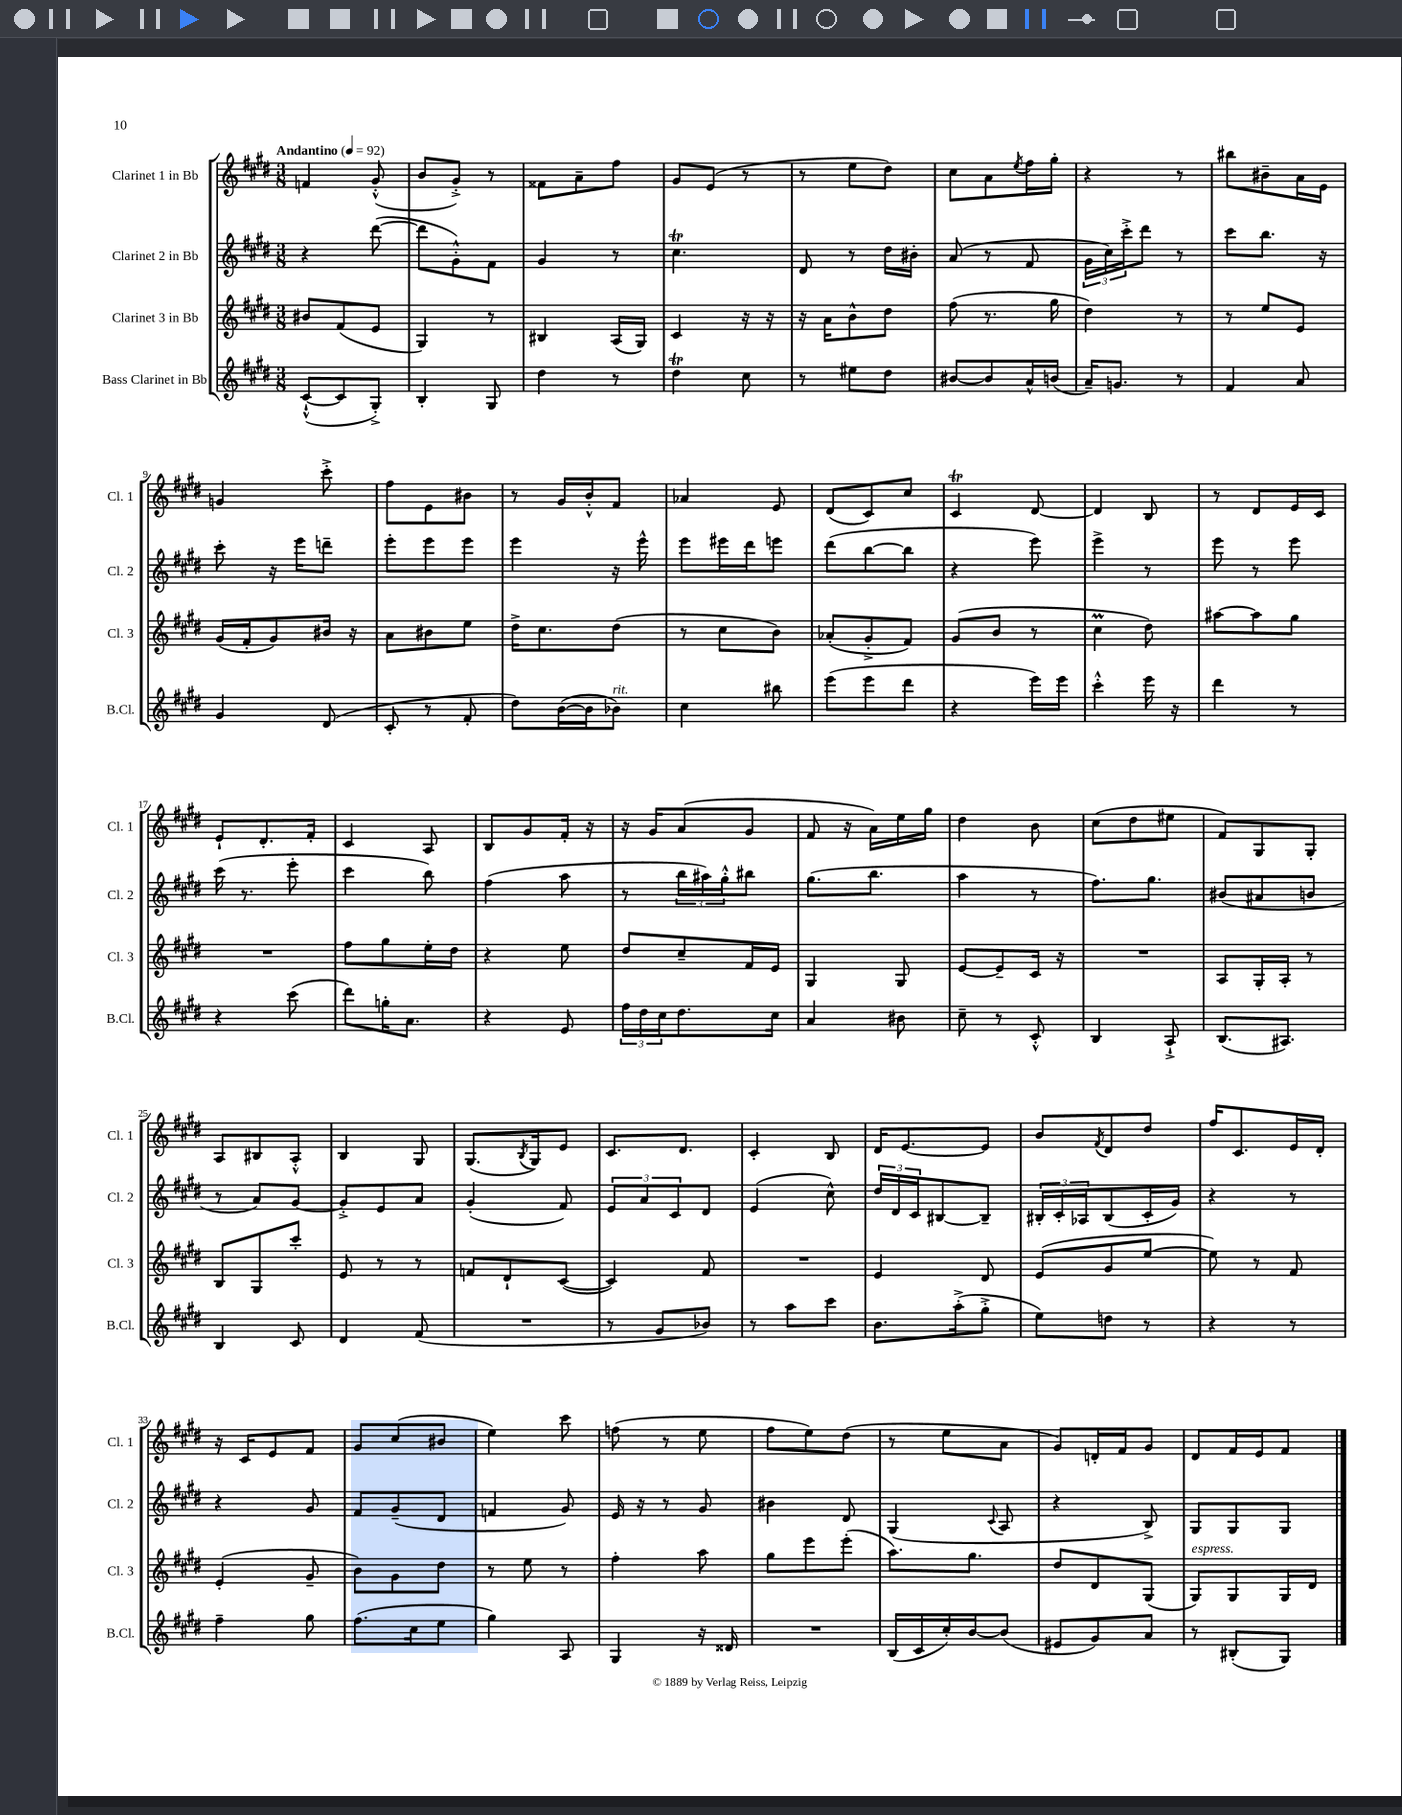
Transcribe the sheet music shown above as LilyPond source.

<<
\new StaffGroup <<
\new Staff = "s0" \with { instrumentName = "Clarinet 1 in Bb" shortInstrumentName = "Cl. 1" } {
    \clef treble \key e \major \numericTimeSignature \time 3/8 \tempo "Andantino" 4 = 92
    f'4 gis'8-.-^( |
    b'8 gis'8-.->) r8 |
    fisis'8 a'8-- fis''8 |
    gis'8 e'8( r8 |
    r8 e''8 dis''8) |
    cis''8 a'8 \acciaccatura { e''8 } fis''16 gis''16-. |
    r4 r8 |
    bis''8 bis'8-- a'16 e'16 |
    g'4 cis'''8-.-> |
    fis''8 e'8 bis'8 |
    r8 gis'16 b'16-.-^ fis'8 |
    aes'4 e'8 |
    dis'8( cis'8) cis''8 |
    cis'4\trill dis'8~ |
    dis'4 b8 |
    r8 dis'8 e'16 cis'16 |
    e'8-! dis'8.-. fis'16-. |
    cis'4 a8 |
    b8 gis'8 fis'16-. r16 |
    r16 gis'16 a'8( gis'8 |
    fis'8 r16 a'16) e''16 gis''16 |
    dis''4 b'8 |
    cis''8( dis''8 eis''8 |
    fis'8) gis8 gis8-. |
    a8 bis8 a8-.-^ |
    b4 gis8 |
    gis8.( \acciaccatura { b8 } gis16) e'8 |
    cis'8. dis'8. |
    cis'4-. b8 |
    dis'16 e'8.~ e'8 |
    b'8 \acciaccatura { fis'8 } dis'8 dis''8 |
    fis''16 cis'8. e'16 dis'16-. |
    r16 cis'16 e'8 fis'8 |
    gis'8 cis''8( bis'8 |
    e''4) cis'''8 |
    f''8( r8 e''8 |
    fis''8 e''8) dis''8( |
    r8 e''8 a'8 |
    gis'8) d'16-. fis'16 gis'8 |
    dis'8 fis'16 e'16 fis'8 \bar "|." |
}
\new Staff = "s1" \with { instrumentName = "Clarinet 2 in Bb" shortInstrumentName = "Cl. 2" } {
    \clef treble \key e \major \numericTimeSignature \time 3/8
    r4 dis'''8~( |
    dis'''8 gis'8-.-^) fis'8 |
    gis'4 r8 |
    cis''4.\trill |
    dis'8 r8 dis''16 bis'16-. |
    a'8( r8 fis'8 |
    \tuplet 3/2 { gis'16 cis''16) cis'''16-.-> } dis'''8 r8 |
    cis'''8 b''8. r16 |
    cis'''8-. r16 e'''16 d'''8-- |
    e'''8-. e'''8 e'''8 |
    e'''4 r16 e'''16-^ |
    e'''8 eis'''16 dis'''16 e'''8 |
    dis'''8( b''8~ b''8 |
    r4 e'''8) |
    e'''4-> r8 |
    e'''8 r8 e'''8 |
    cis'''16( r8. e'''8-. |
    cis'''4 b''8) |
    fis''4( a''8 |
    r8 \tuplet 3/2 { b''16 ais''16) gis''16-.-^ } bis''8 |
    gis''8.( b''8. |
    a''4 r8 |
    fis''8.) gis''8. |
    bis'8( ais'8 b'8 |
    r8 a'8) gis'8~ |
    gis'8-.-> e'8 a'8 |
    gis'4-.( fis'8) |
    \tuplet 3/2 { e'8 a'8 cis'8 } dis'8 |
    e'4( cis''8-^) |
    \tuplet 3/2 { dis''16 dis'16 cis'16 } bis8~ bis8-- |
    \tuplet 3/2 { bis16-. cis'16-. aes16 } bis8( cis'16-. gis'16) |
    r4 r8 |
    r4 gis'8 |
    fis'8 gis'8--( dis'8 |
    f'4 gis'8) |
    e'16 r16 r8 gis'8 |
    bis'4 dis'8 |
    gis4( \appoggiatura { cis'8 } a8 |
    r4 b8->) |
    gis8 gis8 gis8 \bar "|." |
}
\new Staff = "s2" \with { instrumentName = "Clarinet 3 in Bb" shortInstrumentName = "Cl. 3" } {
    \clef treble \key e \major \numericTimeSignature \time 3/8
    bis'8 fis'8( e'8 |
    gis4) r8 |
    bis4 a16( gis16) |
    cis'4 r16 r16 |
    r16 a'16 b'8-^ dis''8 |
    fis''8( r8. gis''16 |
    dis''4) r8 |
    r8 e''8 e'8 |
    gis'16( fis'16-. gis'8) bis'16 r16 |
    a'8 bis'8 e''8 |
    dis''16-> cis''8. dis''8( |
    r8 cis''8 b'8) |
    aes'8-.( gis'8-.-> fis'8) |
    gis'8( b'8 r8 |
    cis''4\prall dis''8) |
    ais''8~ ais''8 gis''8 |
    R4. |
    fis''8 gis''8 e''16-. dis''16 |
    r4 e''8 |
    dis''8 cis''8-- fis'16 e'16 |
    gis4 gis8 |
    e'8~ e'8-- cis'16 r16 |
    R4. |
    a8 gis16-. a16-. r8 |
    b8 gis8 cis'''8-. |
    e'8 r8 r8 |
    f'8 dis'8-! cis'8~( |
    cis'4) fis'8 |
    R4. |
    e'4 dis'8 |
    e'8( gis'8 e''8~ |
    e''8) r8 fis'8 |
    e'4-.( gis'8-- |
    b'8) gis'8 dis''8 |
    r8 e''8 r8 |
    fis''4-. a''8 |
    gis''8 e'''8 e'''8-.( |
    a''8.) gis''8. |
    dis''8 dis'8 gis8( |
    gis8^\markup { \italic "espress." }) gis8 gis16 dis'16 \bar "|." |
}
\new Staff = "s3" \with { instrumentName = "Bass Clarinet in Bb" shortInstrumentName = "B.Cl." } {
    \clef treble \key e \major \numericTimeSignature \time 3/8
    cis'8~-!-^( cis'8 gis8-.->) |
    b4-. gis8 |
    dis''4 r8 |
    dis''4\trill cis''8 |
    r8 eis''8 dis''8 |
    bis'8~ bis'8 a'16-^ b'16( |
    a'16--) g'8. r8 |
    fis'4 a'8 |
    gis'4 dis'8( |
    cis'8-. r8 fis'8-. |
    dis''8) b'16~( b'16 bes'8^\markup { \italic "rit." }) |
    cis''4 bis''8 |
    e'''8( e'''8 dis'''8 |
    r4 e'''16) e'''16 |
    cis'''4-.-^ e'''16 r16 |
    dis'''4 r8 |
    r4 cis'''8( |
    dis'''8) g''16-. a'8. |
    r4 e'8 |
    \tuplet 3/2 { fis''16 dis''16 cis''16 } dis''8. cis''16 |
    a'4 bis'8 |
    cis''8-- r8 cis'8-.-^ |
    b4 a8-!-> |
    b8.( ais8.) |
    b4 cis'8 |
    dis'4 fis'8( |
    R4. |
    r8 gis'8 bes'8) |
    r8 a''8 cis'''8 |
    b'8. a''16-.->( gis''8-.-> |
    e''8) d''8 r8 |
    r4 r8 |
    fis''4-- gis''8 |
    fis''8.( cis''16 e''8 |
    gis''4) a8 |
    gis4 r16 disis'16 |
    R4. |
    b16( cis'16 cis''16-.) b'16~ b'8( |
    eis'8 gis'8) a'8 |
    r8 bis8-.( gis8) \bar "|." |
}
>>
>>
